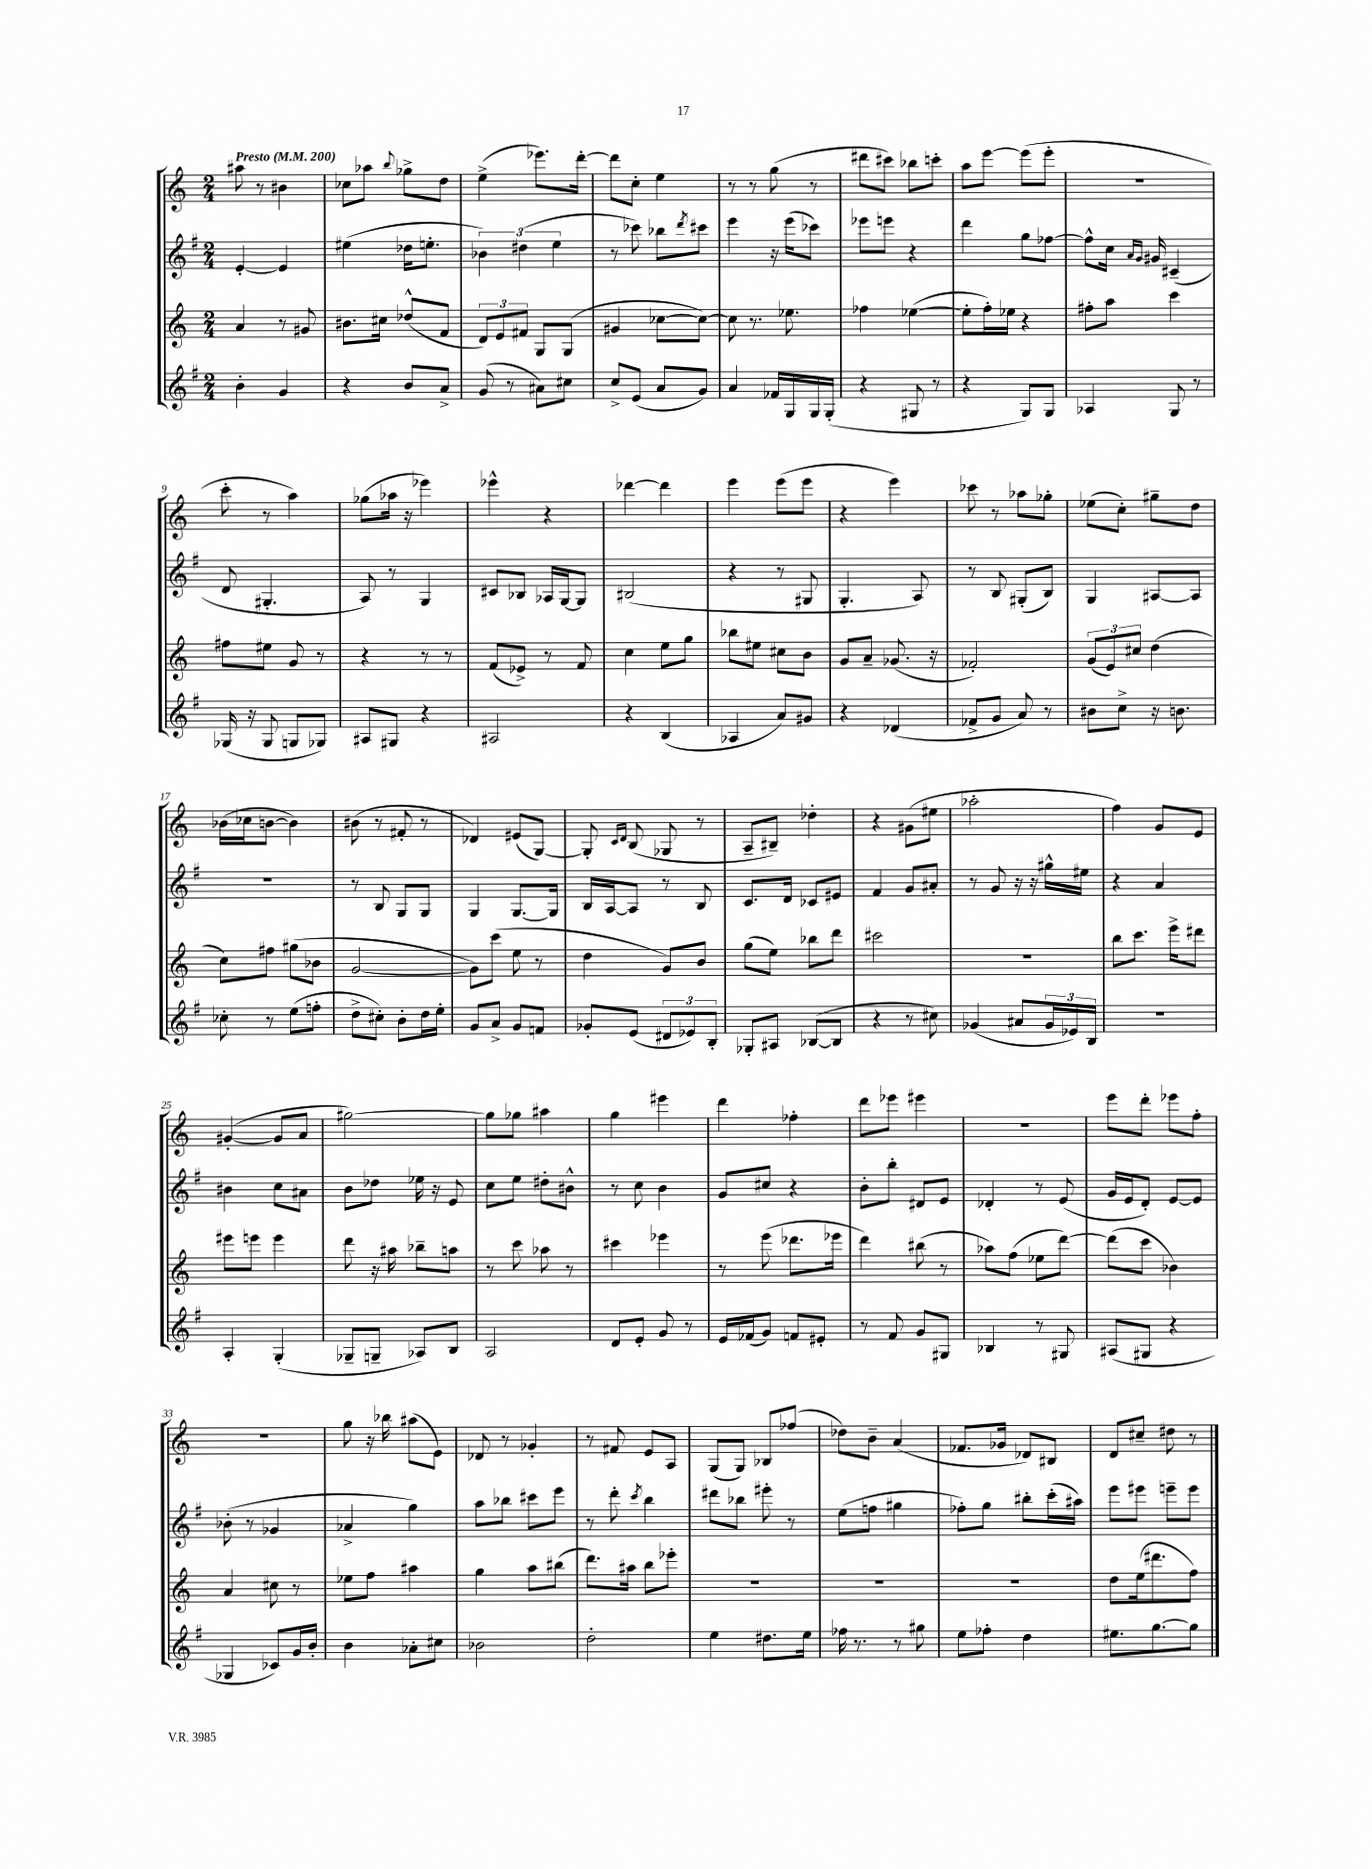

**kern	**kern	**kern	**kern
*part4	*part3	*part2	*part1
*staff4	*staff3	*staff2	*staff1
*clefG2	*clefG2	*clefG2	*clefG2
*k[f#]	*k[]	*k[f#]	*k[]
*M2/4	*M2/4	*M2/4	*M2/4
*MM200	*MM200	*MM200	*MM200
=1	=1	=1	=1
!	!	!	!LO:TX:a:B:t=Presto
4b'\	4a/	[4e'/	8aa#X\
.	.	.	8r
4g/	8r	4e/]	4b#X\
.	8g#X/	.	.
=2	=2	=2	=2
4r	8.b#X\L	(4ee#X\	8cc-X\L
.	.	.	8aa-X\J
.	16cc#X\Jk	.	.
.	.	.	8qqbb/
8b/L	(8dd-X^^/L	16dd-X\KL	8gg-X^\L
.	.	8.een'\J	.
8a^/J	8f/J	.	8dd\J
=3	=3	=3	=3
(8g/	12d/L)	6b-X\)	(4ee^\
.	12e/	.	.
8r	.	.	.
.	12f#X/J	(6dd#X\	.
8a#X\L)	8G/L	.	8.eee-X\L)
.	.	6ee\	.
8cc#X\J	(8G/J	.	.
.	.	.	[16ddd'\Jk
=4	=4	=4	=4
8cc^/L	4g#X/	8r	8ddd\L]
(8e/J	.	8ccc-X\)	8cc'\J
8a/L	[8cc-X\L	8bb-X\L	4ee\
.	.	8qddd/	.
8g/J)	8cc-\J_)	8ccc#X\J	.
=5	=5	=5	=5
4a/	8cc-\]	4eee\	8r
.	8.r	.	8r
16f-X/LL	.	16r	(8gg\
16G/	8.ee-X\	(16eee\KL	.
16G/	.	8ccc-X\J)	8r
(16G'/JJ	.	.	.
=6	=6	=6	=6
4r	4ff-X\	8eee-X\L	8ddd#X\L
.	.	8eeen\J	8ccc#X\J)
8G#X/	([4ee-X\	4r	8bb-X\L
8r	.	.	8cccn'\J
=7	=7	=7	=7
4r	8ee-'\L]	4ddd\	8aa\L
.	16ff'\L)	.	[8eee\J
.	16ee-X\JJ	.	.
8G/L)	4r	8gg\L	(8eee\L]
8G/J	.	[8ff-X\J	8eee'\J
=8	=8	=8	=8
4A-X/	8ff#X'\L	8ff-^^\L]	2r
.	8aa\J	16cc\Jk	.
.	.	16qqa/LL	.
.	.	16qqg/JJ	.
.	.	16g#X/	.
8G/	4ccc\	(4c#X~/	.
8r	.	.	.
!!LO:LB:g=z
=9	=9	=9	=9
(16G-X/	8ff#X\L	8d/	8ccc'\
16r	.	.	.
8G-/	8ee#X\J	4.G#X'/	8r
8Gn/L	8g/	.	4aa\)
8G-X/J)	8r	.	.
=10	=10	=10	=10
8A#X/L	4r	8A/)	(8gg-X\L
8G#X/J	.	8r	16aa-X\Jk
.	.	.	16r
4r	8r	4G/	4eee-X\)
.	8r	.	.
=11	=11	=11	=11
2A#X/	(8f/L	8c#X/L	4eee-X^^\
.	8e-X^/J)	8B-X/J	.
.	8r	16A-X/LL	4r
.	.	[16G/J	.
.	8f/	8G/J]	.
=12	=12	=12	=12
4r	4cc\	(2B#X/	[4ddd-X\
(4B/	8ee\L	.	4ddd-\]
.	8gg\J	.	.
=13	=13	=13	=13
4A-X/	8bb-X\L	4r	4eee\
.	8ee#X\J	.	.
8a/L)	8cc#X\L	8r	(8eee\L
8g#X/J	8b\J	8G#X/	8eee\J
=14	=14	=14	=14
4r	8g/L	4.G'/	4r
.	8a~/J	.	.
(4d-X/	(8.g-X/	.	4eee\)
.	.	8A/)	.
.	16r	.	.
=15	=15	=15	=15
8f-X^/L	2f-X'/)	8r	8ccc-X\
8g/J	.	8B/	8r
8a/)	.	(8G#X'/L	8aa-X\L
8r	.	8B/J)	8gg-X'\J
=16	=16	=16	=16
8b#X\L	(12g/L	4G/	(8ee-X\L
.	12e/)	.	.
8cc^\J	.	.	8cc'\J)
.	12cc#X/J	.	.
16r	(4dd\	[8A#X/L	8gg#X~\L
8.bn\	.	.	.
.	.	8A#/J]	8dd\J
!!LO:LB:g=z
=17	=17	=17	=17
8cc-X'\	8cc\L)	2r	(16b-X\LL
.	.	.	16cc-X\J
8r	8ff#X\J	.	[8bn\J
(8ee\L	(8gg#X\L	.	4b\])
8ffn'\J	8b-X\J	.	.
=18	=18	=18	=18
8dd^\L	[2g/	8r	(8b#X\
8cc#X'\J)	.	8B/	8r
8b'\L	.	8G/L	8f#X'/
16dd\L	.	8G/J	8r
16ee'\JJ	.	.	.
=19	=19	=19	=19
8g/L	8g\L])	4G/	4d-X/)
8a^/J	(8ccc\J	.	.
8g/L	8ee\	[8.G/L	(8e#X/L
8fn/J	8r	.	[8G/J)
.	.	16G/Jk]	.
=20	=20	=20	=20
8g-X'/L	4dd\	16B/LL	8G'/]
.	.	[16A/J	.
.	.	.	16qqc/LL
.	.	.	16qqd/JJ
(8e/J	.	8A/J]	(8B/
12d#X/L	8g/L)	8r	8G-X/
12e-X/)	.	.	.
.	8b/J	8B/	8r
12B'/J	.	.	.
=21	=21	=21	=21
8G-X'/L	(8gg\L	8.c/L	8A~/L
8A#X/J	8ee\J)	.	8B#X~/J)
.	.	16d/Jk	.
([8B-X/L	8bb-X\L	8c-X/L	4dd-X'\
8B-/J]	8ddd\J	8e#X/J	.
=22	=22	=22	=22
4r	2ccc#X\	4f#/	4r
8r	.	8g/L	(8g#X\L
8cc#X\)	.	8a#X'/J	8ee#X\J
=23	=23	=23	=23
(4g-X/	2r	8r	2aa-X'\
.	.	8g/	.
8a#X/L	.	16r	.
.	.	16r	.
24g-/L	.	16gg#X^^\LL	.
24e-X/)	.	.	.
.	.	16ee#X\JJ	.
24B/JJ	.	.	.
=24	=24	=24	=24
2r	8bb\L	4r	4ff\)
.	8.ccc\J	.	.
.	.	4a/	8g/L
.	16eee^\KL	.	.
.	8ddd#X\J	.	8e/J
!!LO:LB:g=z
=25	=25	=25	=25
4A'/	8eee#X\L	4b#X\	([4g#X'/
.	8eeen\J	.	.
(4G'/	4eee\	8cc\L	8g#/L]
.	.	8a#X\J	8a/J
=26	=26	=26	=26
8G-X~/L	8ddd\	8b\L	[2gg#X\)
8Gn~/J	16r	8dd-X\J	.
.	16aa#X\	.	.
8A-X/L)	8bb-X~\L	16ee-X\	.
.	.	16r	.
8B/J	8aan\J	8e/	.
=27	=27	=27	=27
2A/	8r	8cc\L	8gg#\L]
.	8ccc\	8ee\J	8gg-X\J
.	8aa-X\	8dd#X'\L	4aa#X\
.	8r	8b#X^^\J	.
=28	=28	=28	=28
8d/L	4ccc#X\	8r	4gg\
8e'/J	.	8cc\	.
8g/	4eee-X\	4b\	4eee#X\
8r	.	.	.
=29	=29	=29	=29
16e/LL	8r	8g/L	4ddd\
(16f-X/J	.	.	.
8g/J)	(8eee\	8cc#X/J	.
8fn/L	8.ddd-X\L	4r	4ff-X'\
8e#X'/J	.	.	.
.	16eee-X\Jk	.	.
=30	=30	=30	=30
8r	4ddd\)	8b'\L	8ddd\L
8f#/	.	8bb'\J	8eee-X\J
8g/L	(8bb#X\	8d#X/L	4eee#X\
8G#X/J	8r	8e/J	.
=31	=31	=31	=31
4B-X/	8aa-X\L)	4d-X'/	2r
.	(8ff\J	.	.
8r	8ee-X\L	8r	.
8G#X/	[8ddd\J)	(8e/	.
=32	=32	=32	=32
(8A#X/L	(8ddd\L]	16g/LL	8eee\L
.	.	16e/J	.
8G#X/J	8ccc\J	8d'/J)	8ddd'\J
4r	4b-X\)	[8e/L	8eee-X\L
.	.	8e/J]	8ff'\J
!!LO:LB:g=z
=33	=33	=33	=33
4G-X/	4a/	(8b-X'\	2r
.	.	8r	.
8c-X/L)	8cc#X\	4g-X/	.
16g/L	8r	.	.
16b'/JJ	.	.	.
=34	=34	=34	=34
4b\	8ee-X\L	4a-X^/	8gg\
.	8ff\J	.	16r
.	.	.	16bb-X\
8a-X'\L	4aa#X\	4gg\)	(8aa#X\L
8cc#X\J	.	.	8e\J)
=35	=35	=35	=35
2b-X\	4gg\	8aa\L	8d-X/
.	.	8bb-X\J	8r
.	8aa\L	8ccc#X\L	4g-X'/
.	(8bb#X\J	8eee\J	.
=36	=36	=36	=36
2dd'\	8.ddd\L)	8r	8r
.	.	8ddd'\	8f#X/
.	16aa#X\Jk	.	.
.	.	8qccc/	.
.	8bb\L	4bb\	8e/L
.	8eee-X'\J	.	8A/J
=37	=37	=37	=37
4ee\	2r	8ddd#X\L	(8G/L
.	.	8bb-X\J	8G/J)
8.dd#X\L	.	8eee#X'\	8B-X/L
.	.	8r	(8ff-X/J
16ee\Jk	.	.	.
=38	=38	=38	=38
16ff-X\	2r	(8ee\L	8dd-X\L)
8.r	.	.	.
.	.	8ffn\J	8b~\J
8r	.	4gg#X\	(4a/
8gg#X\	.	.	.
=39	=39	=39	=39
8ee\L	2r	8ff-X'\L)	8.f-X/L
8ff-X'\J	.	8gg\J	.
.	.	.	16g-X/Jk
4dd\	.	8bb#X'\L	8d-X/L)
.	.	(16ccc'\L	8B#X/J
.	.	16aa#X\JJ)	.
=40	=40	=40	=40
8.ee#X\L	8dd\L	8eee\L	8d/L
.	(16ee\k	8eee#X\J	8cc#X~/J
[8.gg\	8.ddd#X\	.	.
.	.	8eeen~\L	8dd#X\
8gg\J]	8ff\J)	8eee\J	8r
==	==	==	==
*-	*-	*-	*-
